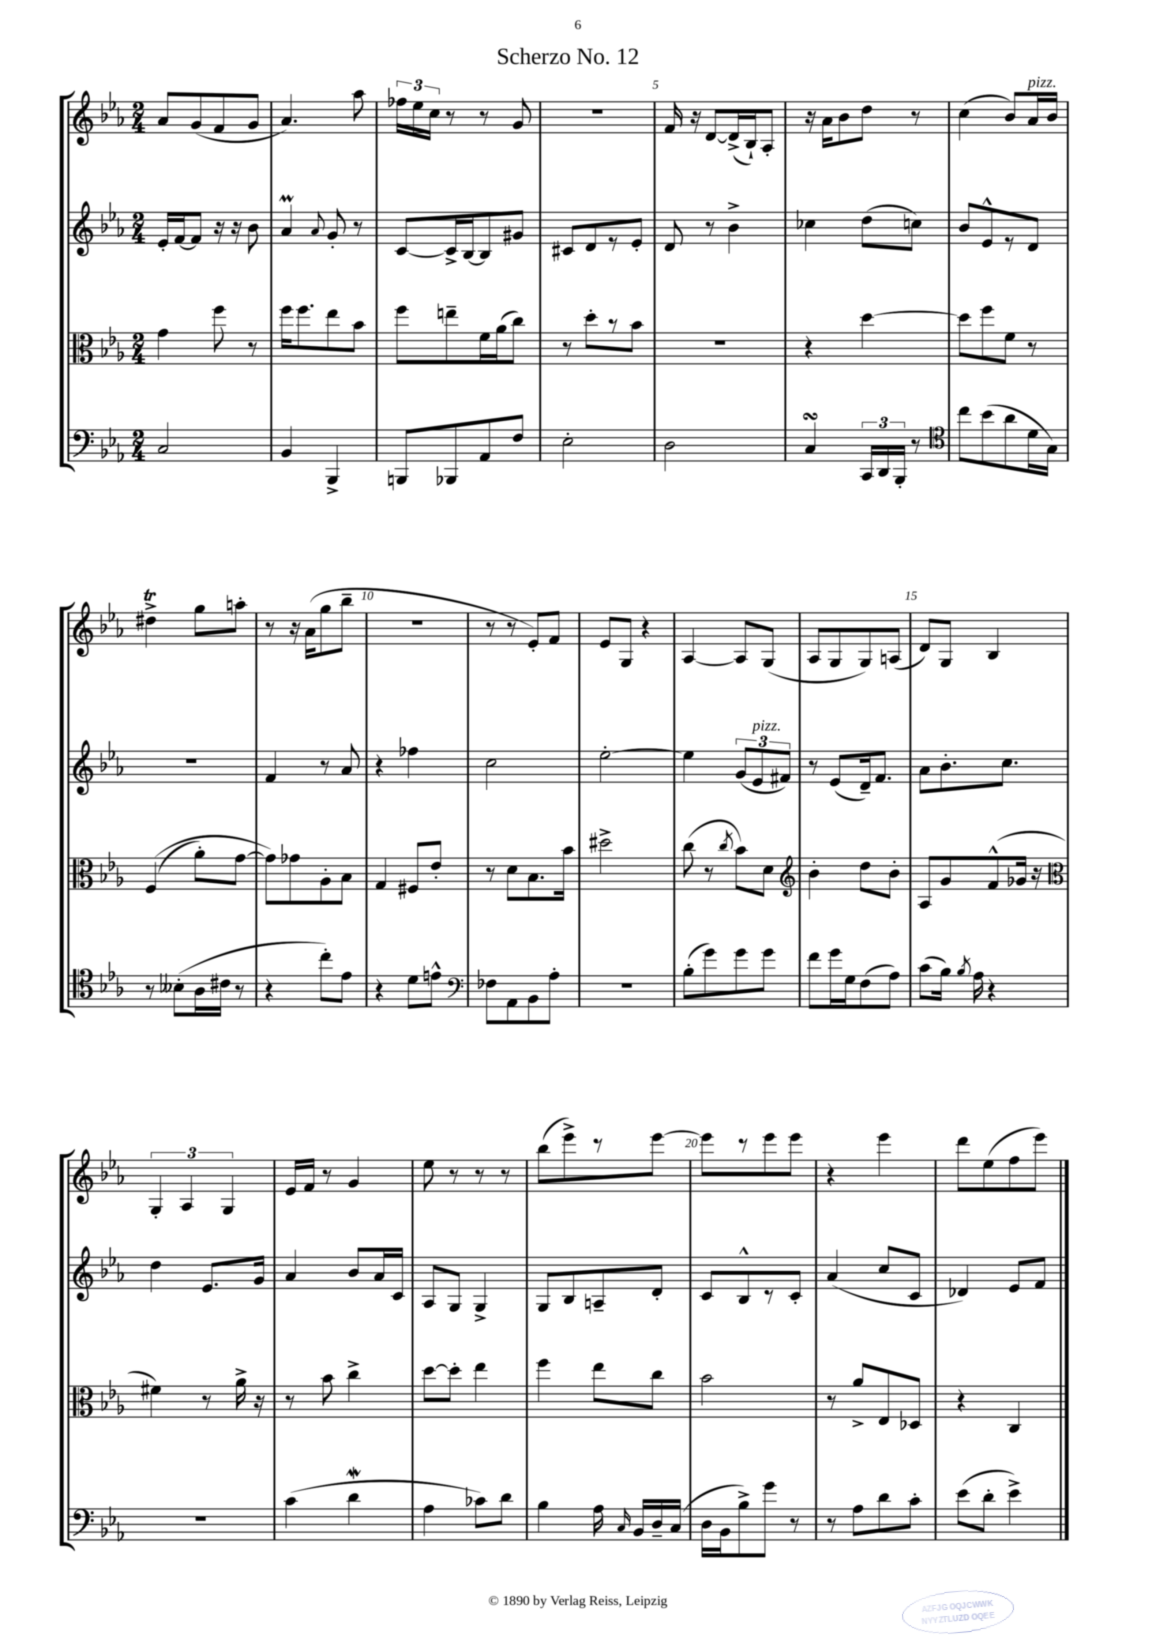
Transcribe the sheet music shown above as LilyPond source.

\header { title = "Scherzo No. 12" }
<<
\new StaffGroup <<
\new Staff = "s0" {
    \clef treble \key ees \major \numericTimeSignature \time 2/4
    \autoBeamOff aes'8[ g'8( f'8 g'8] |
    aes'4.) aes''8 |
    \tuplet 3/2 { fes''16[ ees''16 c''16] } r8 r8 g'8 |
    r2 |
    f'16 r16 d'8[~ d'16->( bes16-!) aes8]-. |
    r16 aes'16[ bes'8 d''8] r8 |
    c''4( bes'8[) aes'16^\markup { \italic "pizz." } bes'16] |
    dis''4->\trill g''8[ a''8]-. |
    r8 r16 aes'16[( g''8 bes''8]-- |
    R2 |
    r8 r8 ees'8[-.) f'8] |
    ees'8[ g8] r4 |
    aes4~ aes8[ g8]( |
    aes8[ g8 g8) a8]( |
    d'8[) g8] bes4 |
    \tuplet 3/2 { g4-. aes4 g4 } |
    ees'16[ f'16] r8 g'4 |
    ees''8 r8 r8 r8 |
    bes''8[( ees'''8->) r8 ees'''8]~ |
    ees'''8[ r8 ees'''8 ees'''8] |
    r4 ees'''4 |
    d'''8[ ees''8( f''8 ees'''8]) \bar "|." |
}
\new Staff = "s1" {
    \clef treble \key ees \major \numericTimeSignature \time 2/4
    \autoBeamOff ees'16[-. f'16~ f'8] r16 r16 bes'8 |
    aes'4\prall \appoggiatura { aes'8 } g'8-. r8 |
    c'8[~ c'16-> bes16~ bes8 gis'8] |
    cis'8[ d'8 r8 ees'8]-. |
    d'8 r8 bes'4-> |
    ces''4 d''8[( c''8]) |
    bes'8[ ees'8-^ r8 d'8] |
    r2 |
    f'4 r8 aes'8 |
    r4 fes''4 |
    c''2 |
    ees''2~-. |
    ees''4 \tuplet 3/2 { g'8[( ees'8^\markup { \italic "pizz." } fis'8]) } |
    r8 ees'8[( d'16--) f'8.] |
    aes'8[ bes'8.-. c''8.] |
    d''4 ees'8.[ g'16] |
    aes'4 bes'8[ aes'16 c'16] |
    aes8[ g8] g4-> |
    g8[ bes8 a8-- d'8]-. |
    c'8[ bes8-^ r8 c'8]-. |
    aes'4( c''8[ c'8] |
    des'4) ees'8[ f'8] \bar "|." |
}
\new Staff = "s2" {
    \clef alto \key ees \major \numericTimeSignature \time 2/4
    \autoBeamOff g'4 f''8 r8 |
    f''16[ f''8. ees''8 bes'8] |
    f''8[ e''8-- f'16 aes'16( c''8]) |
    r8 d''8[-. r8 bes'8] |
    R2 |
    r4 d''4~ |
    d''8[ f''8 f'8] r8 |
    f4(\( aes'8[-.) g'8]~ |
    g'8[\) ges'8 aes8-. bes8] |
    g4 fis8[ ees'8]-. |
    r8 d'8[ bes8. bes'16] |
    dis''2-> |
    c''8( r8 \acciaccatura { c''8 } bes'8[) d'8] |
    \clef treble bes'4-. d''8[ bes'8]-. |
    aes8[ g'8 f'8-^( ges'16] r16 |
    \clef alto fis'4) r8 aes'16-> r16 |
    r8 bes'8 c''4-> |
    d''8[~ d''8]-. ees''4 |
    f''4 ees''8[ c''8] |
    bes'2 |
    r8 aes'8[-> ees8 des8] |
    r4 c4 \bar "|." |
}
\new Staff = "s3" {
    \clef bass \key ees \major \numericTimeSignature \time 2/4
    \autoBeamOff c2 |
    bes,4 bes,,4-> |
    b,,8[ bes,,8 aes,8 f8] |
    ees2-. |
    d2 |
    c4\turn \tuplet 3/2 { c,16[ d,16 bes,,16]-. } r8 |
    \clef tenor c''8[ bes'8( aes'8 d'16 g16]) |
    r8 beses8[-.( aes16 cis'16] r8 |
    r4 c''8[-.) ees'8] |
    r4 d'8[ e'8]-^ |
    \clef bass fes8[ aes,8 bes,8 aes8]-. |
    R2 |
    bes8[-.( g'8) g'8 g'8] |
    f'8[ g'16 g16 f8( aes8]) |
    c'8[( bes16]) \acciaccatura { bes8 } aes16 r4 |
    R2 |
    c'4( d'4\mordent |
    aes4 ces'8[) d'8] |
    bes4 aes16 \grace { c16 } bes,16[ d16-- c16]( |
    d16[ bes,16 bes8->) g'8] r8 |
    r8 aes8[ d'8 c'8]-. |
    ees'8[( d'8]-. ees'4->) \bar "|." |
}
>>
>>
\layout { \context { \Score \override BarNumber.break-visibility = ##(#f #t #t) barNumberVisibility = #(every-nth-bar-number-visible 5) } }
